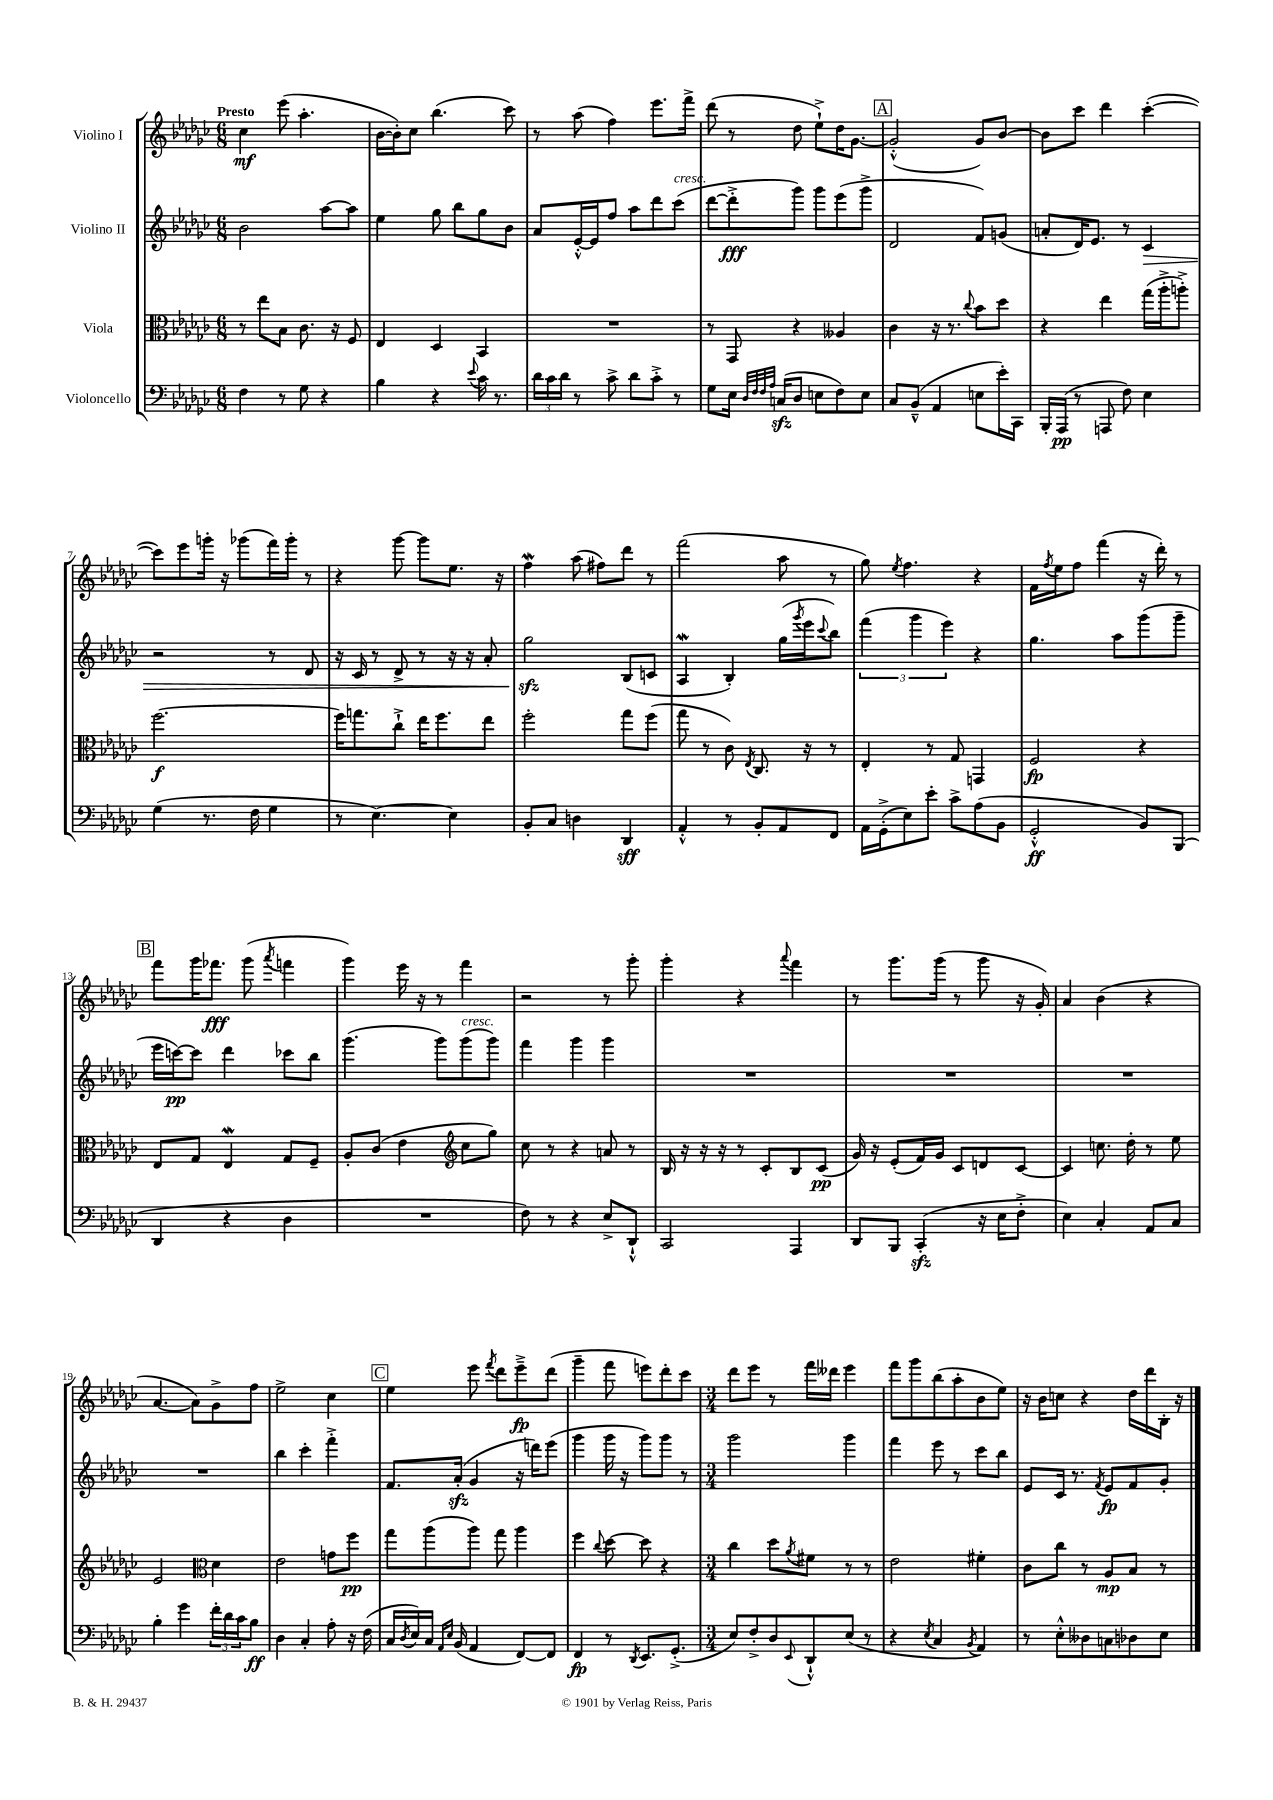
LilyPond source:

<<
\new StaffGroup <<
\new Staff = "s0" \with { instrumentName = "Violino I" } {
    \clef treble \key ges \major \numericTimeSignature \time 6/8 \tempo "Presto"
    ces''4\mf ees'''8( aes''4.-. |
    bes'16~ bes'16-.) ces''8 bes''4.( ces'''8) |
    r8 aes''8( f''4) ees'''8. f'''16-> |
    des'''8( r8 des''8 ees''8-!->) des''16 ges'8.~ |
    \mark \markup { \box "A" } ges'2-.-^( ges'8) bes'8~ |
    bes'8 ces'''8 des'''4 ces'''4~-.( |
    ces'''8) ees'''8 g'''16-. r16 ges'''8( f'''16) ges'''16-. r8 |
    r4 ges'''8~ ges'''8 ees''8. r16 |
    f''4\mordent aes''8( fis''8) des'''8 r8 |
    f'''2( aes''8 r8 |
    ges''8) \acciaccatura { ees''8 } f''4. r4 |
    f'16 \acciaccatura { f''8 } ees''16 f''8 f'''4( r16 des'''16-.) r8 |
    \mark \markup { \box "B" } f'''8 ges'''16 fes'''8.\fff ges'''8( \acciaccatura { aes'''8 } f'''4 |
    ges'''4) ees'''16 r16 r8 f'''4 |
    r2 r8 ges'''8-. |
    ges'''4-. r4 \appoggiatura { aes'''8 } f'''4 |
    r8 ges'''8. ges'''16( r8 ges'''8 r16 ges'16-.) |
    aes'4 bes'4( r4 |
    aes'4.~ aes'8) ges'8-> f''8 |
    ees''2-> ces''4 |
    \mark \markup { \box "C" } ees''4 ees'''8 \acciaccatura { f'''8 } des'''8 ees'''8--->\fp des'''8( |
    ges'''4-- f'''8 e'''8) des'''8-. ces'''8 |
    \numericTimeSignature \time 3/4 des'''8 ees'''8 r8 f'''16 deses'''16 ees'''4 |
    f'''8 ges'''8 bes''8( aes''8-. bes'8 ees''8) |
    r16 bes'16 c''8 r4 des''16 des'''16 bes16-. r16 \bar "|." |
}
\new Staff = "s1" \with { instrumentName = "Violino II" } {
    \clef treble \key ges \major \numericTimeSignature \time 6/8
    bes'2 aes''8~ aes''8 |
    ees''4 ges''8 bes''8 ges''8 bes'8 |
    aes'8 ees'16~-.-^ ees'16 f''8 aes''8 des'''8 ces'''8^\markup { \italic "cresc." }( |
    des'''8~ des'''8-.->\fff ges'''8) ges'''8 ees'''8( ges'''8-> |
    \mark \markup { \box "A" } des'2 f'8) g'8( |
    a'8-. des'16) ees'8. r8 ces'4\> |
    r2 r8 des'8 |
    r16 ces'16 r8 des'8-> r8 r16 r16 aes'8-. |
    ges''2\sfz\! bes8( c'8 |
    aes4\mordent bes4-.) ges''16( \acciaccatura { ges'''8 } ees'''16 \appoggiatura { ces'''8 } bes''8) |
    \tuplet 3/2 { f'''4( ges'''4 ees'''4) } r4 |
    ges''4. aes''8 ges'''8( ges'''8-- |
    \mark \markup { \box "B" } ees'''16 c'''16~\pp) c'''8 des'''4 ces'''8 bes''8 |
    ges'''4.( ges'''8) ges'''8^\markup { \italic "cresc." }( ges'''8) |
    f'''4 ges'''4 ges'''4 |
    R2. |
    R2. |
    R2. |
    R2. |
    bes''4 ces'''4-. f'''4-.-> |
    \mark \markup { \box "C" } f'8. aes'16-.\sfz( ges'4 r16 d'''16) ees'''8( |
    ges'''4 ges'''16 r16 ges'''8) ges'''8 r8 |
    \numericTimeSignature \time 3/4 ges'''2 ges'''4 |
    f'''4 ees'''8 r8 ces'''8 bes''8 |
    ees'8 ces'16 r8. \acciaccatura { f'8 } ees'8\fp f'8 ges'8-. \bar "|." |
}
\new Staff = "s2" \with { instrumentName = "Viola" } {
    \clef alto \key ges \major \numericTimeSignature \time 6/8
    r8 ees''8 bes8 ces'8. r16 f8 |
    ees4 des4 bes,4 |
    R2. |
    r8 ges,8 r4 aeses4 |
    \mark \markup { \box "A" } ces'4 r16 r8. \appoggiatura { ces''8 } bes'8 des''8 |
    r4 ees''4 ges''16( aes''16-.-> a''8-.->) |
    f''2.~\f |
    f''16 g''8. ces''8-!-> ees''16 f''8. ees''8 |
    f''2-. ges''8 f''8( |
    ges''8 r8 ces'8) \acciaccatura { ees8 } ces8. r16 r8 |
    ees4-. r8 ges8 g,4 |
    f2\fp r4 |
    \mark \markup { \box "B" } ees8 ges8 ees4\mordent ges8 f8-- |
    aes8-. ces'8( ees'4 \clef treble ces''8 ges''8) |
    ces''8 r8 r4 a'8 r8 |
    bes16 r16 r16 r16 r8 ces'8-. bes8 ces'8\pp( |
    ges'16) r16 ees'8-.( f'16) ges'16 ces'8 d'8 ces'8~ |
    ces'4 c''8. des''16-. r8 ees''8 |
    ees'2 \clef alto des'4 |
    ees'2 g'8 f''8\pp |
    \mark \markup { \box "C" } ges''8 aes''8( aes''8) ges''8 aes''4 |
    f''4 \appoggiatura { ces''8 } des''8~ des''8 r4 |
    \numericTimeSignature \time 3/4 ces''4 des''8 \acciaccatura { aes'8 } fis'8 r8 r8 |
    ees'2 fis'4-. |
    ces'8 ces''8 r8 aes8\mp bes8 r8 \bar "|." |
}
\new Staff = "s3" \with { instrumentName = "Violoncello" } {
    \clef bass \key ges \major \numericTimeSignature \time 6/8
    f4 r8 ges8 r4 |
    bes4 r4 \appoggiatura { ees'8 } ces'16 r8. |
    \tuplet 3/2 { des'16 ces'16 des'16 } r8 ces'8-> des'8 ces'8-.-> r8 |
    ges8 ees16 \grace { des32 f32 f32 aes32 } c16\sfz( des8 e8 f8) e8 |
    \mark \markup { \box "A" } ces8 bes,8---^( aes,4 e8 ees'16-.) ces,16 |
    bes,,16-. aes,,16\pp( r8 a,,8 f8) ees4 |
    ges4( r8. f16 ges4 |
    r8 ees4.~) ees4 |
    bes,8-. ces8 d4 des,4\sff |
    aes,4-.-^ r8 bes,8-. aes,8 f,8 |
    aes,16 ges,16-.->( ees8) ees'8-. ces'8-> aes8( bes,8 |
    ges,2-.-^\ff bes,8) bes,,8( |
    \mark \markup { \box "B" } des,4 r4 des4 |
    R2. |
    f8) r8 r4 ees8-> des,8-!-^ |
    ces,2 aes,,4 |
    des,8 bes,,8 ces,4-.\sfz( r16 ees16 f8-.-> |
    ees4) ces4-. aes,8 ces8 |
    bes4-. ges'4 \tuplet 3/2 { f'16-. des'16 ces'16 } bes8\ff |
    des4 ces4-. aes8-. r16 f16( |
    \mark \markup { \box "C" } ces16 \acciaccatura { des8 } ees16) ces16 \grace { aes,16 ees16 } bes,16( aes,4 f,8~) f,8 |
    f,4\fp r8 \acciaccatura { des,8 } ees,8. ges,8.-.->( |
    \numericTimeSignature \time 3/4 ees8) f8-.-> des8 \appoggiatura { ees,8 } des,8-!-^ ees8( r8 |
    r4 \acciaccatura { ees8 } ces4 \acciaccatura { bes,8 } aes,4) |
    r8 ees8-.-^ deses8 c8 des8 ees8 \bar "|." |
}
>>
>>
